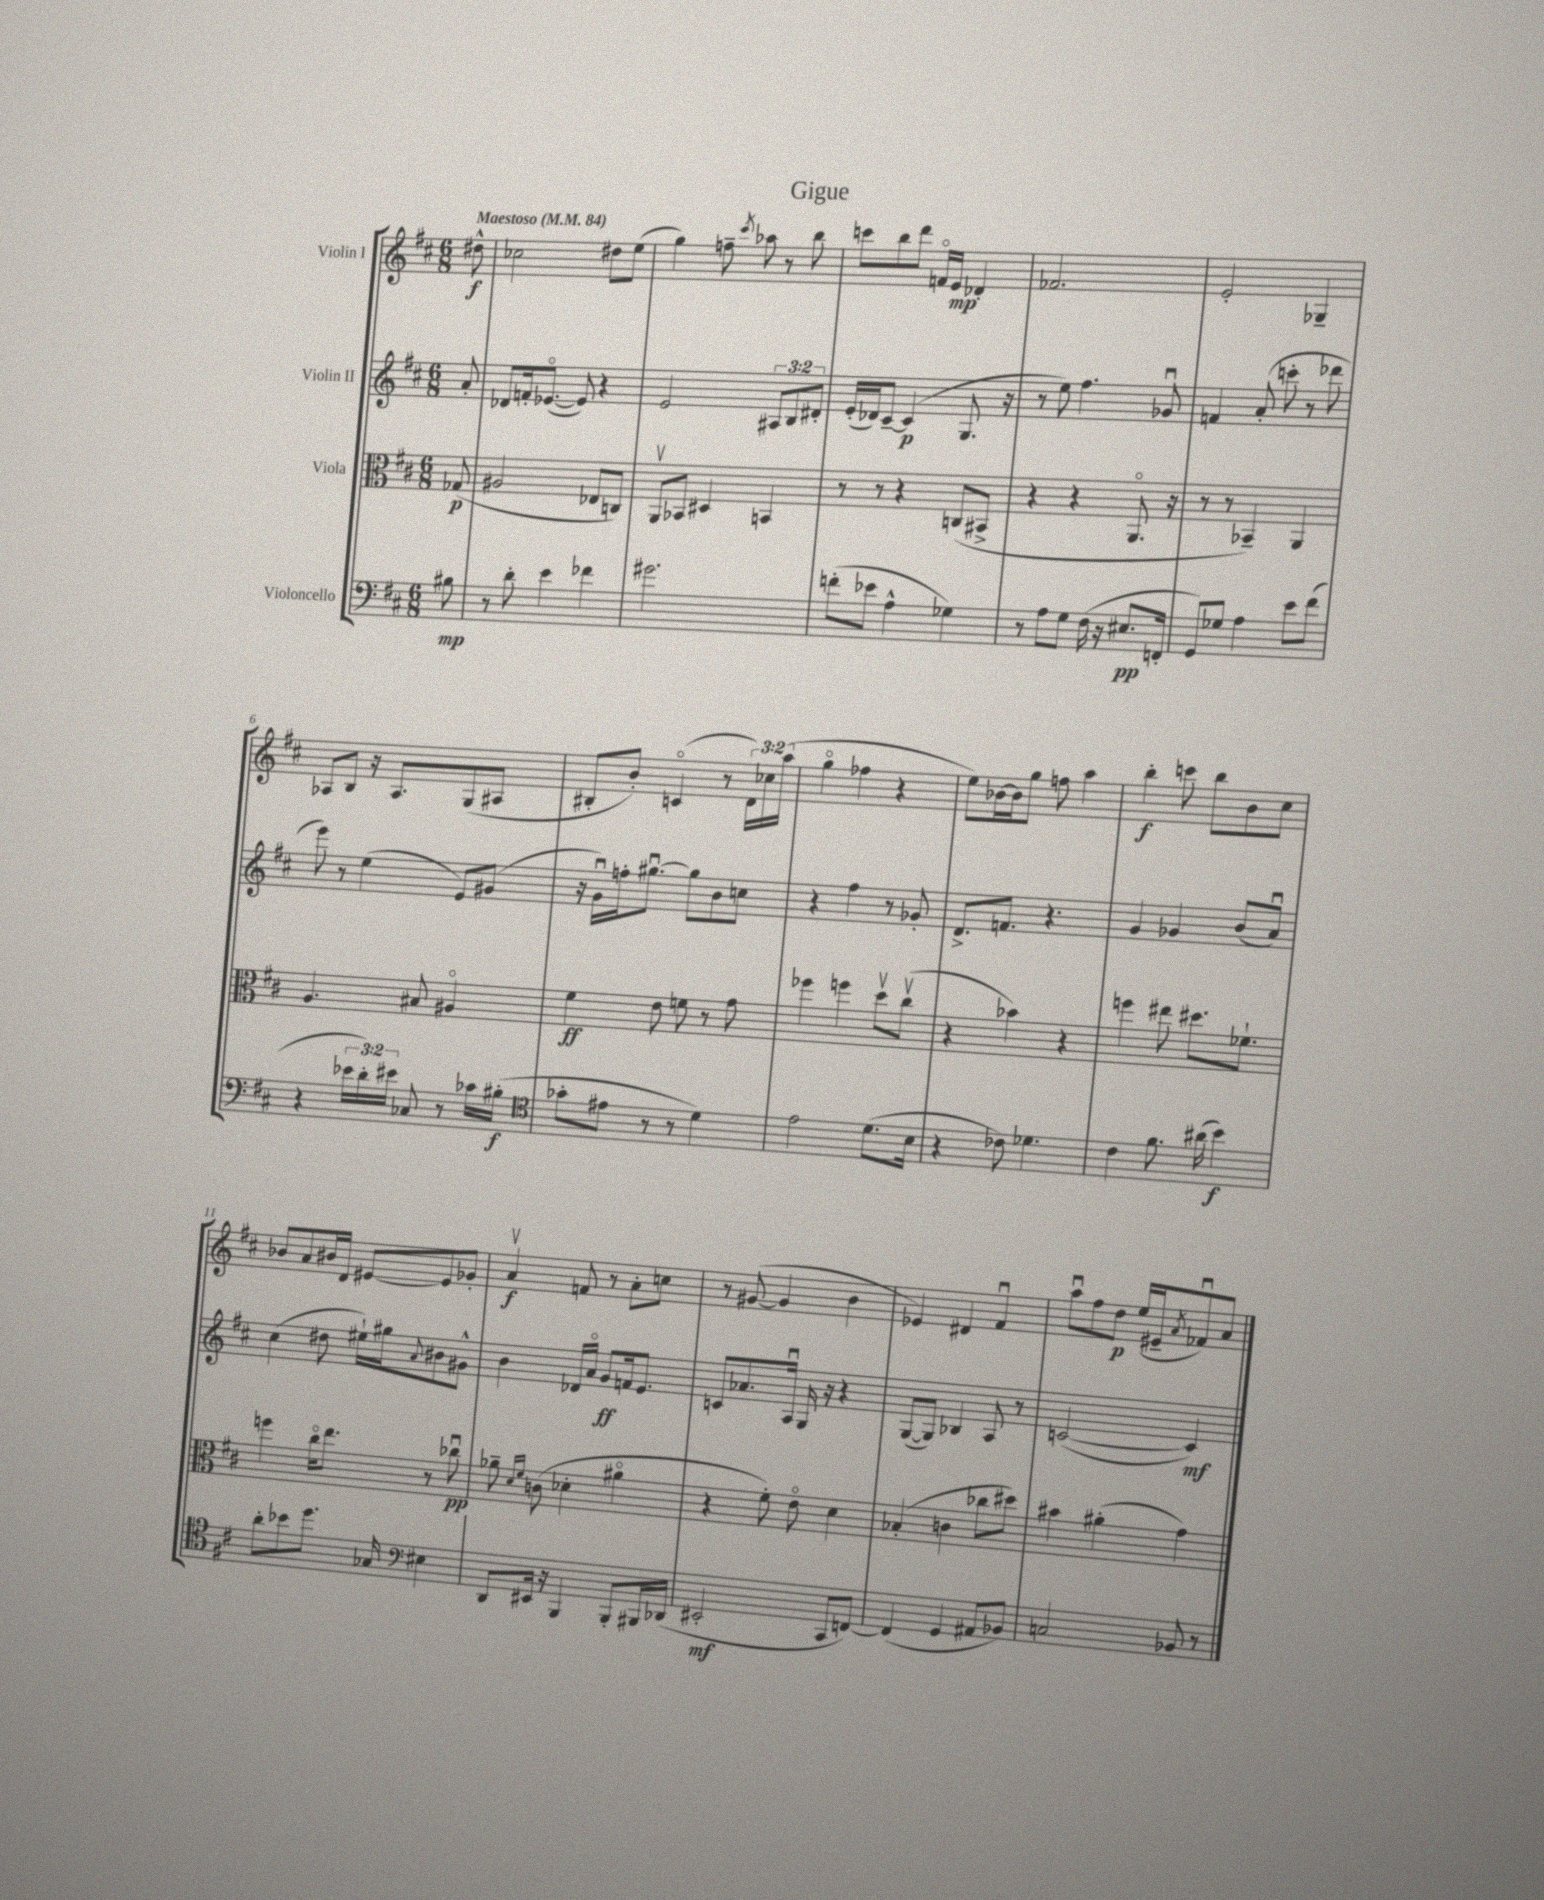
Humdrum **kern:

**kern	**dynam	**kern	**dynam	**kern	**dynam	**kern	**dynam
*part4	*part4	*part3	*part3	*part2	*part2	*part1	*part1
*staff4	*staff4	*staff3	*staff3	*staff2	*staff2	*staff1	*staff1
*I"Violoncello	*	*I"Viola	*	*I"Violin II	*	*I"Violin I	*
*clefF4	*	*clefC3	*	*clefG2	*	*clefG2	*
*k[f#c#]	*	*k[f#c#]	*	*k[f#c#]	*	*k[f#c#]	*
*M6/8	*	*M6/8	*	*M6/8	*	*M6/8	*
*MM84	*	*MM84	*	*MM84	*	*MM84	*
=	=	=	=	=	=	=	=
!	!	!	!	!	!	!LO:TX:a:B:t=Maestoso	!
8B#X\	mp	(8G-X/	p	8a'/	.	8dd#X^^\	f
=1	=1	=1	=1	=1	=1	=1	=1
8r	.	2A#X/	.	8d-X/L	.	2cc-X\	.
8d'\	.	.	.	16fn'/k	.	.	.
.	.	.	.	([8.e-X/J	.	.	.
4e\	.	.	.	.	.	.	.
.	.	.	.	8e-/])	.	.	.
4f-X\	.	8E-X/L	.	4r	.	8dd#X\L	.
.	.	8Cn/J)	.	.	.	(8ee\J	.
=2	=2	=2	=2	=2	=2	=2	=2
2.g#X\	.	8AAv/L	.	2e/	.	4gg\)	.
.	.	8BB-X/J	.	.	.	.	.
.	.	4D#X/	.	.	.	8ffn~\	.
.	.	.	.	.	.	8qccc#/	.
.	.	.	.	.	.	8aa-X\	.
.	.	4BBn/	.	12A#X/L	.	8r	.
.	.	.	.	12B/	.	.	.
.	.	.	.	.	.	8bb\	.
.	.	.	.	12d#X'/J	.	.	.
=3	=3	=3	=3	=3	=3	=3	=3
(8fn'\L	.	8r	.	(16e'/LL	.	8cccn\L	.
.	.	.	.	16d-X/J)	.	.	.
8e-X\J	.	8r	.	[8c#~/J	.	8bb\	.
4A^^\	.	4r	.	(4c#/]	p	8ddd\J	.
.	.	.	.	.	.	16fn/LL	.
.	.	.	.	.	.	16e/JJ	mp
4G-X\)	.	(8Cn/L	.	8.G/	.	4d-X'/	.
.	.	8BB#X^/J	.	.	.	.	.
.	.	.	.	16r	.	.	.
=4	=4	=4	=4	=4	=4	=4	=4
8r	.	4r	.	8r	.	2.f-X/	.
8A\L	.	.	.	8ee\)	.	.	.
8G\J	.	4r	.	4.ff#\	.	.	.
(16F#\	.	.	.	.	.	.	.
16r	.	.	.	.	.	.	.
8.E#X/L	pp	8.AA/	.	.	.	.	.
.	.	.	.	8g-Xu/	.	.	.
16FFn'/Jk	.	16r	.	.	.	.	.
=5	=5	=5	=5	=5	=5	=5	=5
8GG/L)	.	8r	.	4fn/	.	2e'/	.
8G-X/J	.	8r	.	.	.	.	.
4A\	.	4BB-X~/)	.	(8a'/	.	.	.
.	.	.	.	8cccn'\	.	.	.
8e\L	.	4AA/	.	8r	.	4G-X~/	.
(8f#\J	.	.	.	8ddd-X\	.	.	.
!!LO:LB:g=z
=6	=6	=6	=6	=6	=6	=6	=6
4r	.	4.A/	.	8eee\)	.	8A-X/L	.
.	.	.	.	8r	.	8B/J	.
24e-X\LL	.	.	.	(4ee\	.	16r	.
24d'\)	.	.	.	.	.	.	.
.	.	.	.	.	.	8.A-/L	.
24e#X\JJ	.	.	.	.	.	.	.
8C-X/	.	8B#X/	.	.	.	.	.
8r	.	4A#X/	.	8e/L)	.	(8G/	.
16c-X\LL	.	.	.	(8g#X/J	.	8A#X/J	.
(16B#X'\JJ	f	.	.	.	.	.	.
=7	=7	=7	=7	=7	=7	=7	=7
*clefC4	*	*	*	*	*	*	*
8g-X'\L	.	4f#\	ff	16r	.	8B#X'/L	.
.	.	.	.	16gu\LL)	.	.	.
8e#X\J	.	.	.	16ffn'\J	.	8b'/J)	.
.	.	.	.	[8.gg#Xu\J	.	.	.
8r	.	8e\	.	.	.	(4cn/	.
8r	.	8fn\	.	8gg#\L]	.	.	.
4d\)	.	8r	.	8b\	.	8r	.
.	.	8g\	.	8ccn\J	.	24d\LL)	.
.	.	.	.	.	.	24cc-X\	.
.	.	.	.	.	.	(24aa\JJ	.
=8	=8	=8	=8	=8	=8	=8	=8
2e\	.	4ff-X\	.	4r	.	4gg\	.
.	.	4ffn\	.	4ff#\	.	4ff-X\	.
(8.d\L	.	8ddv\L	.	8r	.	4r	.
.	.	(8cc#v\J	.	8g-X'/	.	.	.
16B\Jk	.	.	.	.	.	.	.
=9	=9	=9	=9	=9	=9	=9	=9
4r	.	4r	.	8.d^/L	.	8ee\L)	.
.	.	.	.	.	.	[16b-X\L	.
.	.	.	.	8.fn/J	.	16b-\J]	.
8c-X\)	.	4b-X\)	.	.	.	8gg\J	.
4.d-X\	.	.	.	4.r	.	8ffn\	.
.	.	4r	.	.	.	4aa\	.
=10	=10	=10	=10	=10	=10	=10	=10
4c#\	.	4ffn\	.	4g/	.	4bb'\	f
8.f#\	.	8ee#X\	.	4g-X/	.	8cccn\	.
.	.	8.dd#X\L	.	.	.	8bb\L	.
(16a#X\	.	.	.	.	.	.	.
4b\)	f	.	.	(8b/L	.	8b\	.
.	.	8.f-X`\J	.	.	.	.	.
.	.	.	.	8au/J)	.	8cc#\J	.
!!LO:LB:g=z
=11	=11	=11	=11	=11	=11	=11	=11
8a'\L	.	4ffn\	.	(4cc#\	.	8b-X/L	.
8b-X\	.	.	.	.	.	8a/	.
8.dd\J	.	16cc#\KL	.	8dd#X\	.	16b#X/L	.
.	.	8.ee\J	.	.	.	16d/JJ	.
.	.	.	.	16ee#X`\LL)	.	[8e#X/L	.
16G-X/	.	.	.	16gg#X\J	.	.	.
*clefF4	*	*	*	*	*	*	*
.	.	.	.	8qqa/	.	.	.
4E#X\	.	8r	.	8b#X\	.	8e#/]	.
.	.	8cc-Xu\	pp	8g#X^^\J	.	8g-X'/J	.
=12	=12	=12	=12	=12	=12	=12	=12
8DD/L	.	8a-X~\	.	4b\	.	4av/	f
.	.	16qqd/LL	.	.	.	.	.
.	.	16qqf#/JJ	.	.	.	.	.
16EE#X/Jk	.	(8cn\	.	.	.	.	.
16r	.	.	.	.	.	.	.
4BBB/	.	4d-X'\	.	16d-X/LL	.	8fn/	.
.	.	.	.	16a/JJ	.	.	.
.	.	.	.	8g/L	ff	8r	.
8BBB'/L	.	4a#X\	.	16fn/k	.	8a'\L	.
.	.	.	.	8.e/J	.	.	.
16BBB#X/L	.	.	.	.	.	8ccn\J	.
(16DD-X/JJ	.	.	.	.	.	.	.
=13	=13	=13	=13	=13	=13	=13	=13
2EE#X'/	mf	4r	.	8cn/L	.	8r	.
.	.	.	.	8.a-X/	.	([8g#X/	.
.	.	8f#'\)	.	.	.	4g#/]	.
.	.	.	.	16Au/Jk	.	.	.
.	.	8e\	.	16G/	.	.	.
.	.	.	.	16r	.	.	.
8CC#/L	.	4d\	.	4r	.	4b\	.
[8FFn/J)	.	.	.	.	.	.	.
=14	=14	=14	=14	=14	=14	=14	=14
(4FF/]	.	(4B-X'/	.	([8G/L	.	4e-X/)	.
.	.	.	.	8G/J])	.	.	.
4GG/	.	4cn\	.	4B-X/	.	4d#X/	.
8AA#X/L	.	8cc-X\L	.	8A/	.	4f#u/	.
8BB-X/J)	.	8dd#X\J)	.	8r	.	.	.
=15	=15	=15	=15	=15	=15	=15	=15
2Cn/	.	4b#X\	.	([2cn/	.	8aau\L	.
.	.	.	.	.	.	8ff#\	.
.	.	(4a#X'\	.	.	.	8dd\J	p
.	.	.	.	.	.	(16ee/LL	.
.	.	.	.	.	.	16e#X~/J	.
.	.	.	.	.	.	8qa/	.
8BB-X/	.	4g\)	.	4c/])	mf	8f-Xu/)	.
8r	.	.	.	.	.	8a/J	.
==	==	==	==	==	==	==	==
*-	*-	*-	*-	*-	*-	*-	*-
